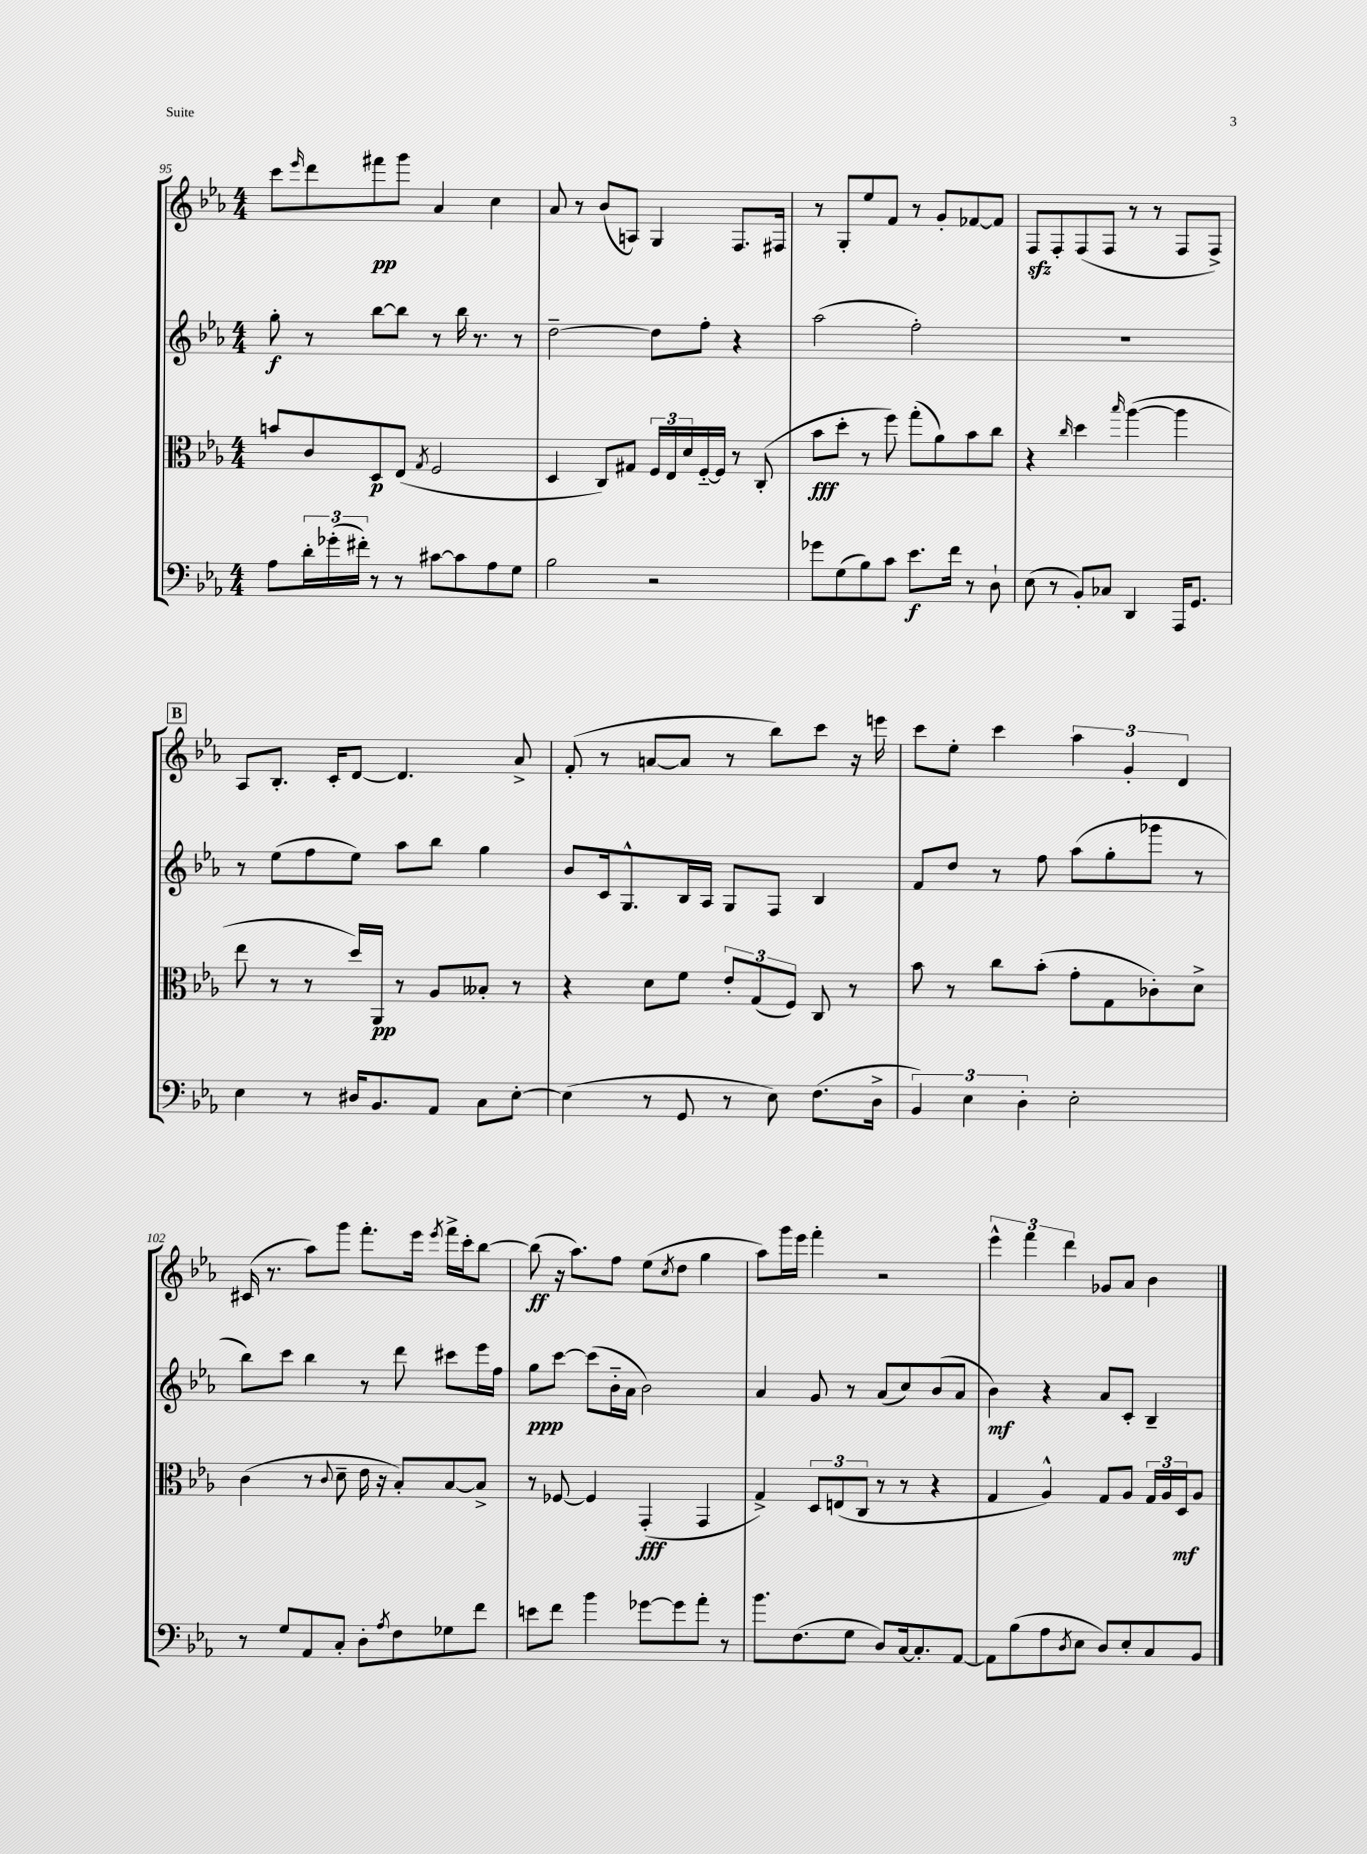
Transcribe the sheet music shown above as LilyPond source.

<<
\new StaffGroup <<
\new Staff = "s0" {
    \clef treble \key ees \major \numericTimeSignature \time 4/4
    c'''8 \grace { ees'''16 } d'''8 fis'''8\pp g'''8 aes'4 c''4 |
    aes'8 r8 bes'8( a8) g4 f8. fis16 |
    r8 g8-. ees''8 f'8 r8 g'8-. fes'8~ fes'8 |
    f8\sfz f8-. f8( f8 r8 r8 f8 f8->) |
    \mark \markup { \box "B" } aes8 bes8.-. c'16-. d'8~ d'4. aes'8-> |
    f'8-.( r8 a'8~ a'8 r8 bes''8) c'''8 r16 e'''16 |
    c'''8 ees''8-. c'''4 \tuplet 3/2 { aes''4 g'4-. d'4 } |
    cis'16( r8. aes''8) g'''8 f'''8.-. ees'''16 \acciaccatura { ees'''8 } f'''16-> c'''16-. bes''8~ |
    bes''8\ff( r16 aes''8.) f''8 ees''8( \acciaccatura { c''8 } d''8 g''4 |
    aes''8) g'''16 ees'''16 f'''4-. r2 |
    \tuplet 3/2 { ees'''4-^ f'''4 d'''4 } ges'8 aes'8 bes'4 \bar "|." |
}
\new Staff = "s1" {
    \clef treble \key ees \major \numericTimeSignature \time 4/4
    g''8-.\f r8 bes''8~ bes''8 r8 bes''16 r8. r8 |
    d''2~-- d''8 f''8-. r4 |
    aes''2( f''2-.) |
    R1 |
    \mark \markup { \box "B" } r8 ees''8( f''8 ees''8) aes''8 bes''8 g''4 |
    bes'8 c'16 g8.-^ bes16 aes16 g8 f8 bes4 |
    f'8 d''8 r8 f''8 aes''8( g''8-. ges'''8 r8 |
    bes''8) c'''8 bes''4 r8 d'''8 cis'''8 ees'''16 f''16 |
    g''8\ppp c'''8~ c'''8( bes'16-_ aes'16 bes'2) |
    aes'4 g'8 r8 aes'8( c''8) bes'8( aes'8 |
    bes'4\mf) r4 aes'8 c'8-. bes4-- \bar "|." |
}
\new Staff = "s2" {
    \clef alto \key ees \major \numericTimeSignature \time 4/4
    b'8 c'8 d8\p ees8( \acciaccatura { g8 } f2 |
    d4 c8) gis8 \tuplet 3/2 { f16 ees16 d'16 } f16~-_ f16 r8 c8-.( |
    bes'8\fff d''8-. r8 f''8) g''8-.( aes'8) bes'8 c''8 |
    r4 \grace { c''16 } d''4 \grace { bes''16 } aes''4~( aes''4 |
    \mark \markup { \box "B" } ees''8 r8 r8 d''16) aes,16\pp r8 aes8 beses8-. r8 |
    r4 d'8 f'8 \tuplet 3/2 { ees'8-. g8( f8) } c8 r8 |
    bes'8 r8 c''8 bes'8-.( g'8-. g8 ces'8-.) d'8-> |
    c'4( r8 \appoggiatura { c'8 } d'8-- ees'16 r16 bes8-.) bes8~ bes8-> |
    r8 fes8~ fes4 g,4-.\fff( g,4 |
    g4->) \tuplet 3/2 { d8 e8( c8 } r8 r8 r4 |
    g4 aes4-^) g8 aes8 \tuplet 3/2 { g16 aes16 d16\mf } aes8 \bar "|." |
}
\new Staff = "s3" {
    \clef bass \key ees \major \numericTimeSignature \time 4/4
    aes8 \tuplet 3/2 { d'16-. ges'16-.( fis'16-.) } r8 r8 cis'8~ cis'8 aes8 g8 |
    bes2 r2 |
    ges'8 g8( bes8) c'8 ees'8.\f f'16 r8 d8-! |
    ees8( r8 bes,8-.) ces8 d,4 aes,,16 g,8. |
    \mark \markup { \box "B" } ees4 r8 dis16 bes,8. aes,8 c8 ees8~-. |
    ees4( r8 g,8 r8 ees8) f8.( d16-> |
    \tuplet 3/2 { bes,4) ees4 d4-. } ees2-. |
    r8 g8 aes,8 c8-. d8-. \acciaccatura { aes8 } f8 ges8 f'8 |
    e'8 f'8 bes'4 ges'8~ ges'8 aes'8-. r8 |
    bes'8. f8.( g8 d8) c16~ c8.-. aes,8~ |
    aes,8 bes8( aes8 \acciaccatura { d8 } ees8 d8) ees8-. c8 bes,8 \bar "|." |
}
>>
>>
\layout { \context { \Score currentBarNumber = #95 } }
